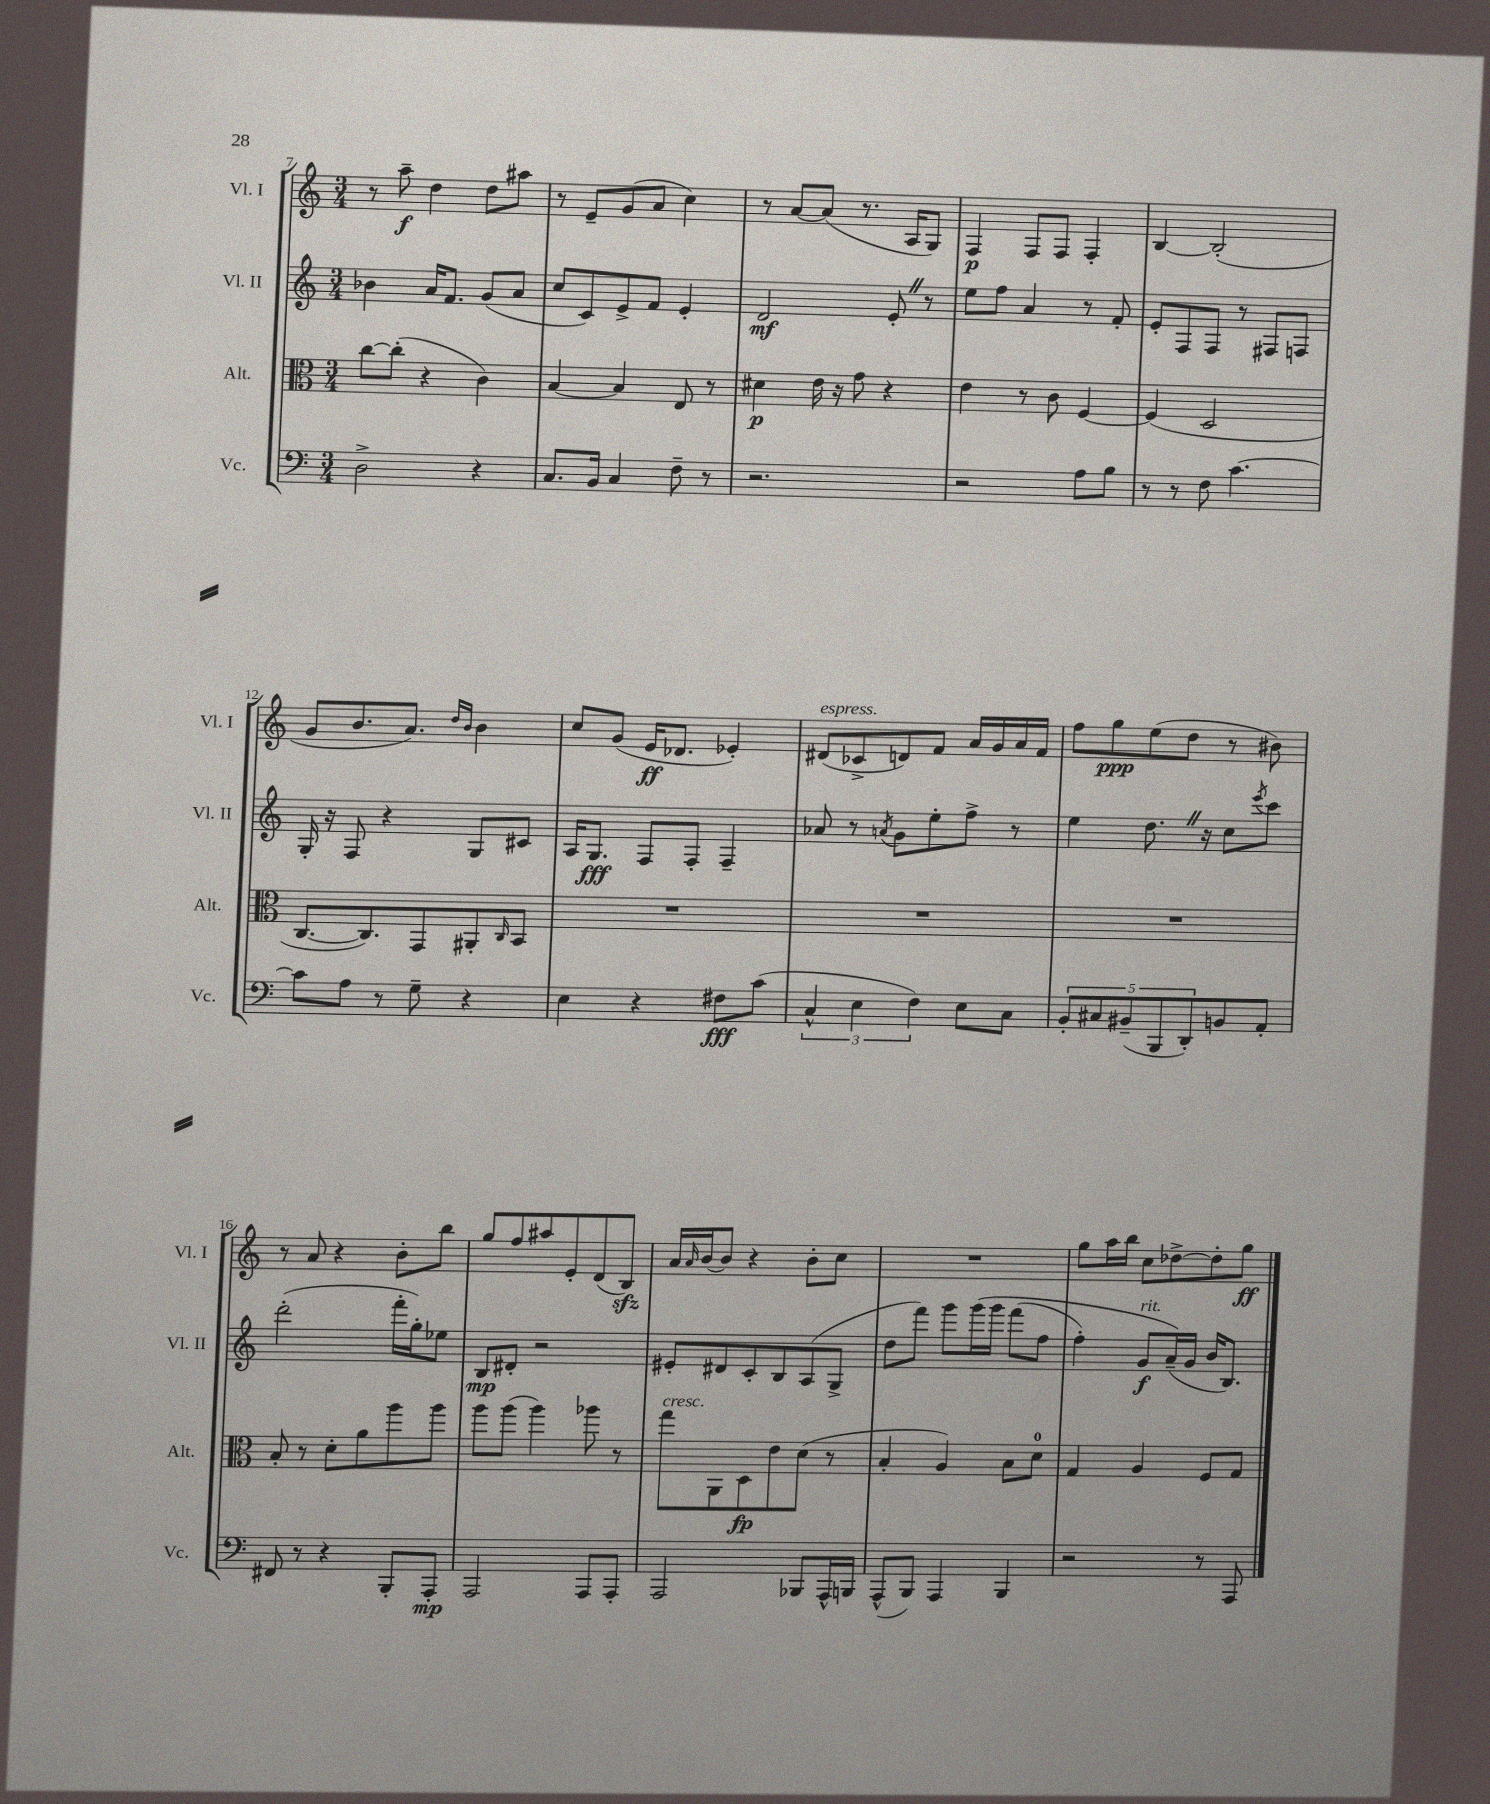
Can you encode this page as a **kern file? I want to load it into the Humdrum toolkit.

**kern	**dynam	**kern	**dynam	**kern	**dynam	**kern	**dynam
*part4	*part4	*part3	*part3	*part2	*part2	*part1	*part1
*staff4	*staff4	*staff3	*staff3	*staff2	*staff2	*staff1	*staff1
*I"Vc.	*	*I"Alt.	*	*I"Vl. II	*	*I"Vl. I	*
*I'Vc.	*	*I'Alt.	*	*I'Vl. II	*	*I'Vl. I	*
*clefF4	*	*clefC3	*	*clefG2	*	*clefG2	*
*k[]	*	*k[]	*	*k[]	*	*k[]	*
*M3/4	*	*M3/4	*	*M3/4	*	*M3/4	*
=7	=7	=7	=7	=7	=7	=7	=7
2D^\	.	[8cc\L	.	4b-X\	.	8r	.
.	.	(8cc'\J]	.	.	.	8aa~\	f
.	.	4r	.	16a/KL	.	4dd\	.
.	.	.	.	8.f/J	.	.	.
4r	.	4c\)	.	(8g/L	.	8dd\L	.
.	.	.	.	8a/J	.	8aa#X\J	.
=8	=8	=8	=8	=8	=8	=8	=8
8.C/L	.	[4B/	.	8cc/L	.	8r	.
.	.	.	.	8c/)	.	8e~/L	.
16BB/Jk	.	.	.	.	.	.	.
4C/	.	4B/]	.	8e^/	.	(8g/	.
.	.	.	.	8f/J	.	8a/J	.
8F~\	.	8E/	.	4e'/	.	4cc\)	.
8r	.	8r	.	.	.	.	.
=9	=9	=9	=9	=9	=9	=9	=9
2.r	.	4d#X\	p	2d/	mf	8r	.
.	.	.	.	.	.	[8a/L	.
.	.	16e\	.	.	.	(8a/J]	.
.	.	16r	.	.	.	.	.
.	.	8g\	.	.	.	8.r	.
.	.	4r	.	8e'Z/	.	.	.
.	.	.	.	.	.	16A/KL	.
.	.	.	.	8r	.	8G/J)	.
=10	=10	=10	=10	=10	=10	=10	=10
2r	.	4e\	.	8ee\L	.	4F/	p
.	.	.	.	8ff\J	.	.	.
.	.	8r	.	4a/	.	8F/L	.
.	.	8c\	.	.	.	8F/J	.
8A\L	.	[4F/	.	8r	.	4F'/	.
8B\J	.	.	.	8f'/	.	.	.
=11	=11	=11	=11	=11	=11	=11	=11
8r	.	(4F/]	.	8e'/L	.	[4B/	.
8r	.	.	.	8F/	.	.	.
8F\	.	2D/	.	8F/J	.	(2B'/]	.
[4.c\	.	.	.	8r	.	.	.
.	.	.	.	8F#X/L	.	.	.
.	.	.	.	8Fn/J	.	.	.
!!LO:LB:g=z
=12	=12	=12	=12	=12	=12	=12	=12
8c\L]	.	[8.C/L	.	16G'/	.	8g/L	.
.	.	.	.	16r	.	.	.
8A\J	.	.	.	8F/	.	8.b/	.
.	.	8.C/])	.	.	.	.	.
8r	.	.	.	4r	.	.	.
.	.	.	.	.	.	8.a/J)	.
8G~\	.	8GG/	.	.	.	.	.
.	.	.	.	.	.	16qqdd/LL	.
.	.	.	.	.	.	16qqb/JJ	.
4r	.	8AA#X'/	.	8G/L	.	4b\	.
.	.	16qqC/	.	.	.	.	.
.	.	8BB/J	.	8c#X/J	.	.	.
=13	=13	=13	=13	=13	=13	=13	=13
4E\	.	2.r	.	16A/KL	.	8cc/L	.
.	.	.	.	8.G/J	fff	.	.
.	.	.	.	.	.	(8g/J	.
4r	.	.	.	8F/L	.	16e/KL	ff
.	.	.	.	.	.	8.d-X/J	.
.	.	.	.	8F'/J	.	.	.
8F#X\L	fff	.	.	4F~/	.	4e-X'/)	.
(8c\J	.	.	.	.	.	.	.
=14	=14	=14	=14	=14	=14	=14	=14
!	!	!	!	!	!	!LO:TX:a:i:t=espress.	!
6C^^/	.	2.r	.	8a-X/	.	(8d#X/L	.
.	.	.	.	8r	.	8c-X^/	.
6E\	.	.	.	.	.	.	.
.	.	.	.	8qan/	.	.	.
.	.	.	.	8g\L	.	8dn/)	.
6F\)	.	.	.	.	.	.	.
.	.	.	.	8ee'\	.	8f/J	.
8E\L	.	.	.	8ff^\J	.	16a/LL	.
.	.	.	.	.	.	16g/	.
8C\J	.	.	.	8r	.	16a/	.
.	.	.	.	.	.	16f/JJ	.
=15	=15	=15	=15	=15	=15	=15	=15
10BB'/L	.	2.r	.	4ee\	.	8ff\L	.
10C#X/	.	.	.	.	.	.	.
.	.	.	.	.	.	8gg\	ppp
(10BB#X~/	.	.	.	.	.	.	.
.	.	.	.	8.ddZ\	.	(8ee\	.
10BBB/	.	.	.	.	.	.	.
.	.	.	.	.	.	8dd\J	.
10DD'/)	.	.	.	.	.	.	.
.	.	.	.	16r	.	.	.
8BBn/	.	.	.	8cc\L	.	8r	.
.	.	.	.	8qeee/	.	.	.
8AA'/J	.	.	.	8ccc\J	.	8b#X\)	.
!!LO:LB:g=z
=16	=16	=16	=16	=16	=16	=16	=16
8FF#X/	.	8B'/	.	(2ddd'\	.	8r	.
8r	.	8r	.	.	.	8a/	.
4r	.	8d'\L	.	.	.	4r	.
.	.	8a\	.	.	.	.	.
8BBB'/L	.	8aa\	.	16fff'\LL	.	8b'\L	.
.	.	.	.	16gg'\J)	.	.	.
8AAA'/J	mp	8aa\J	.	8ee-X\J	.	8bb\J	.
=17	=17	=17	=17	=17	=17	=17	=17
2AAA/	.	8aa\L	.	8B/L	mp	8gg/L	.
.	.	(8aa\J	.	8d#X'/J	.	8ff/	.
.	.	4aa\)	.	2r	.	8aa#X/	.
.	.	.	.	.	.	8e'/	.
8AAA/L	.	8aa-X\	.	.	.	(8d/	.
8AAA'/J	.	8r	.	.	.	8Bzz/J)	.
=18	=18	=18	=18	=18	=18	=18	=18
!	!	!LO:TX:a:i:t=cresc.	!	!	!	!	!
2AAA/	.	8gg\L	.	8e#X'/L	.	16a/LL	.
.	.	.	.	.	.	16qqa/	.
.	.	.	.	.	.	[16b/J	.
.	.	8AA\	.	8d#X/	.	8b/J]	.
.	.	8D\	fp	8c'/	.	4r	.
.	.	8e\	.	8B/	.	.	.
8BBB-X/L	.	(8d\J	.	(8A/	.	8b'\L	.
16AAA^^/L	.	8r	.	8G^/J	.	8cc\J	.
16BBBn/JJ	.	.	.	.	.	.	.
=19	=19	=19	=19	=19	=19	=19	=19
(8AAA^^/L	.	4B'/	.	8dd\L	.	2.r	.
8BBB/J)	.	.	.	8fff\J)	.	.	.
4AAA/	.	4A/)	.	8ggg\L	.	.	.
.	.	.	.	(16ggg\L	.	.	.
.	.	.	.	16ggg\JJ	.	.	.
4BBB/	.	8B\L	.	(8fff\L	.	.	.
.	.	8d\J	.	8ff\J	.	.	.
=20	=20	=20	=20	=20	=20	=20	=20
2r	.	4G/	.	4ff'\)	.	8gg\L	.
.	.	.	.	.	.	16aa\L	.
.	.	.	.	.	.	16bb\JJ	.
!	!	!	!	!LO:TX:a:i:t=rit.	!	!	!
.	.	4A/	.	8g/L	f	8cc\L	.
.	.	.	.	(16a~/L)	.	[8dd-X^\	.
.	.	.	.	16g/JJ	.	.	.
8r	.	8F/L	.	16b/KL	.	8dd-'\]	.
.	.	.	.	8.B/J)	.	.	.
8AAA/	.	8G/J	.	.	.	8gg\J	ff
==	==	==	==	==	==	==	==
*-	*-	*-	*-	*-	*-	*-	*-
